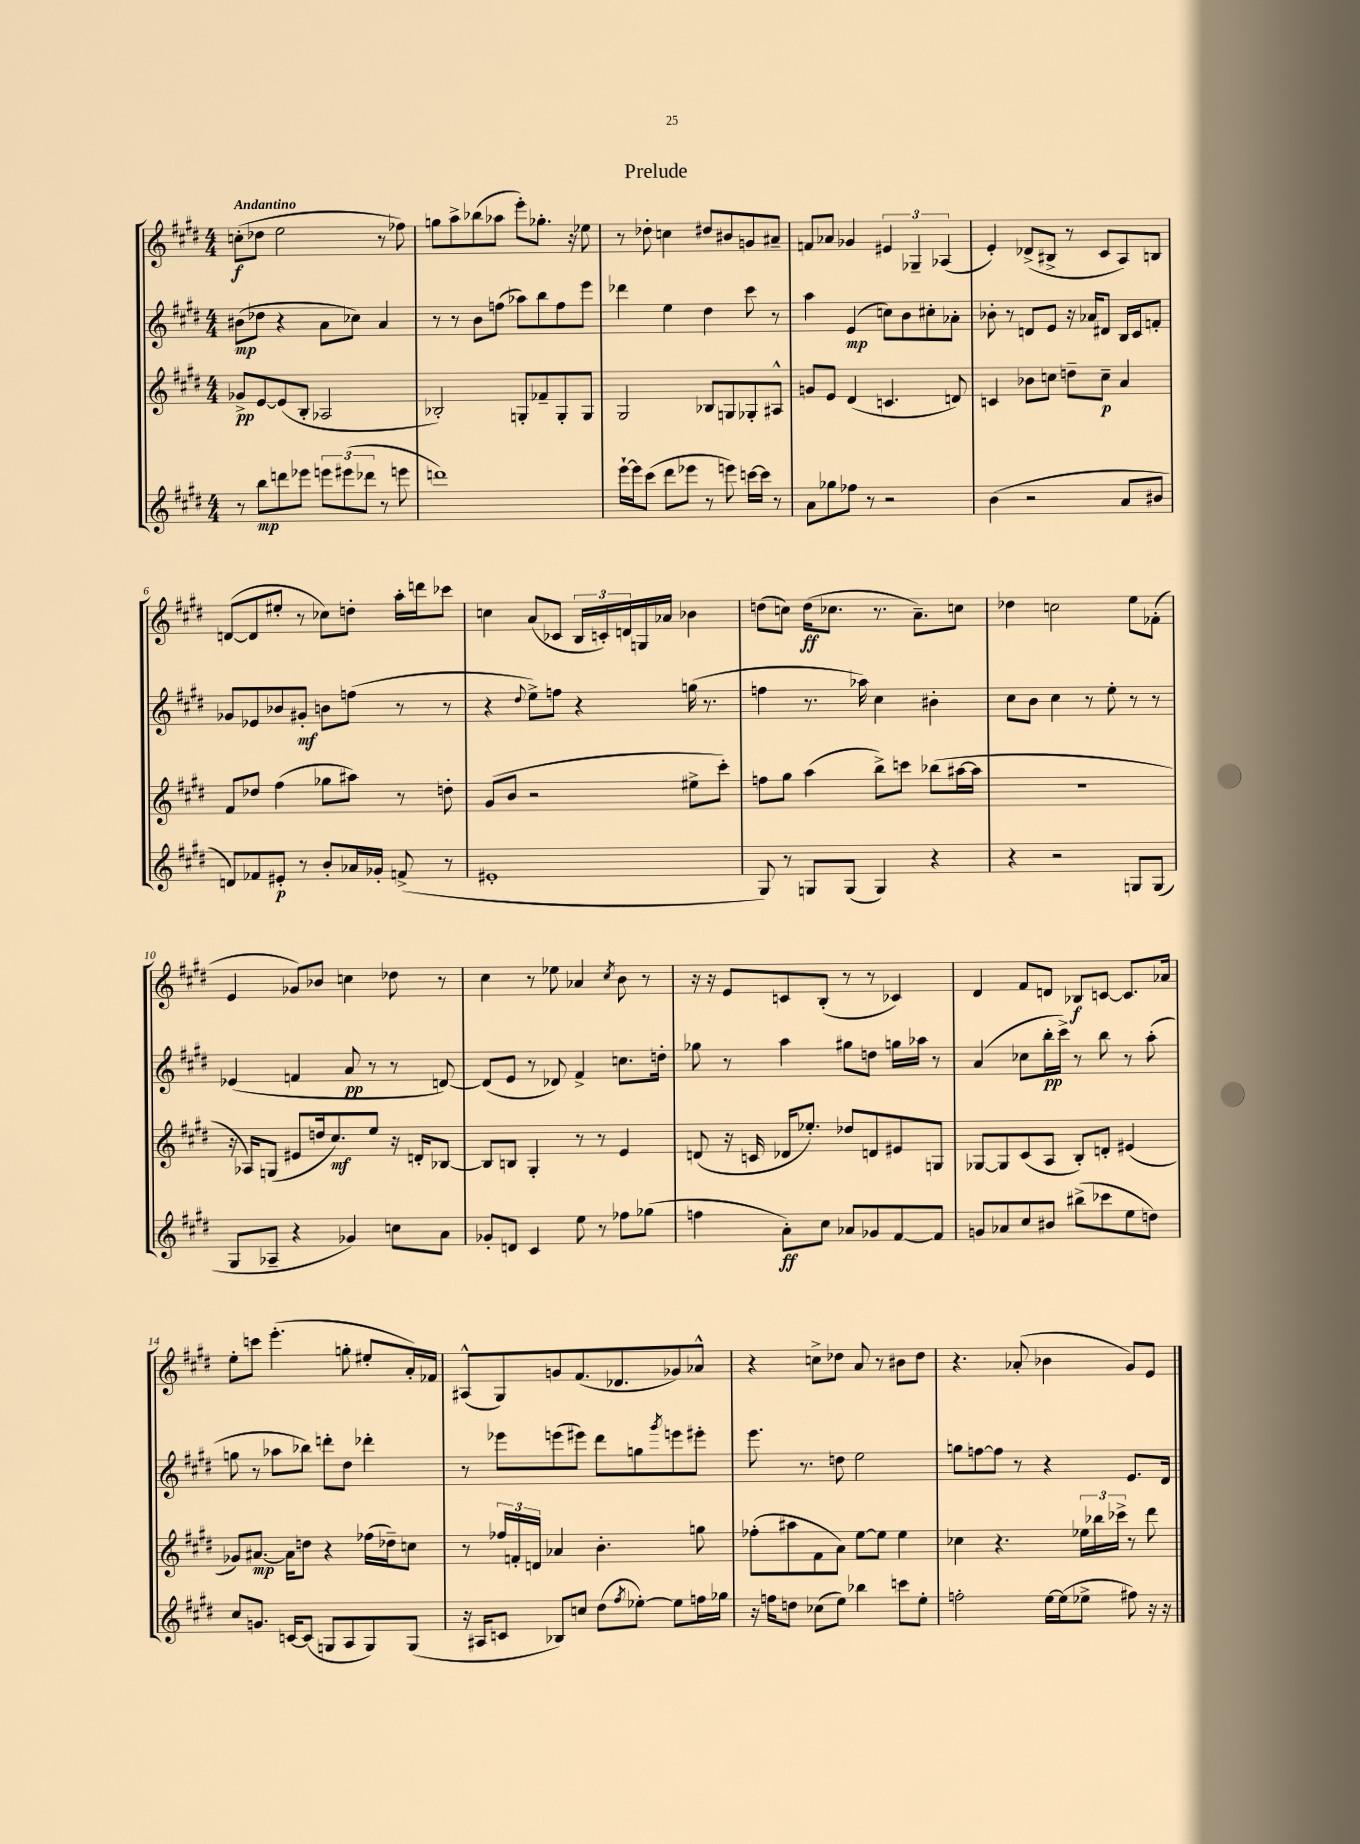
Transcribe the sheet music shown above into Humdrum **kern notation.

**kern	**dynam	**kern	**dynam	**kern	**dynam	**kern	**dynam
*part4	*part4	*part3	*part3	*part2	*part2	*part1	*part1
*staff4	*staff4	*staff3	*staff3	*staff2	*staff2	*staff1	*staff1
*clefG2	*	*clefG2	*	*clefG2	*	*clefG2	*
*k[f#c#g#d#]	*	*k[f#c#g#d#]	*	*k[f#c#g#d#]	*	*k[f#c#g#d#]	*
*M4/4	*	*M4/4	*	*M4/4	*	*M4/4	*
=1	=1	=1	=1	=1	=1	=1	=1
!	!	!	!	!	!	!LO:TX:a:B:t=Andantino	!
8r	.	8g-X^/L	pp	(8b#X\L	mp	(8ccn'\L	f
8bb\L	mp	[8e/	.	8dd-X\J	.	8dd-X\J	.
8dddn\	.	(8e/]	.	4r	.	2ee\	.
8eee-X\J	.	8B'/J	.	.	.	.	.
12eeen\L	.	2A-X/	.	8a\L	.	.	.
(12eee#X\	.	.	.	.	.	.	.
.	.	.	.	8cc-X\J)	.	.	.
12ddd-X\J	.	.	.	.	.	.	.
8r	.	.	.	4a/	.	8r	.
8eeen\	.	.	.	.	.	8ff-X\)	.
=2	=2	=2	=2	=2	=2	=2	=2
1dddn)	.	2B-X'/)	.	8r	.	8ggn\L	.
.	.	.	.	8r	.	8aa^\	.
.	.	.	.	8b\L	.	(8bb-X\	.
.	.	.	.	(8ffn\J	.	8aa-X\J	.
.	.	8Gn'/L	.	8aa-X\L)	.	8eee'\L)	.
.	.	8f-X~/	.	8bb\	.	8.gg-X'\J	.
.	.	8G'/	.	8ff\	.	.	.
.	.	.	.	.	.	16r	.
.	.	8G/J	.	8eee\J	.	8ee-X\	.
=3	=3	=3	=3	=3	=3	=3	=3
[16eee`\LL	.	2G#/	.	4ddd-X\	.	8r	.
16eee\J]	.	.	.	.	.	.	.
(8ccc#\J	.	.	.	.	.	8dd-X'\	.
8ddd#\L	.	.	.	4ee\	.	4ccn\	.
8eee-X\J	.	.	.	.	.	.	.
8r	.	8B-X/L	.	4dd#\	.	8dd#X/L	.
8eeen\)	.	8Gn/	.	.	.	8b#X/	.
[16cccn\LL	.	8G-X'/	.	8ccc#\	.	8gn/	.
16ccc\JJ]	.	.	.	.	.	.	.
8r	.	8A#X^^/J	.	8r	.	8a#X~/J	.
=4	=4	=4	=4	=4	=4	=4	=4
8a\L	.	8gn/L	.	4aa\	.	8fn/L	.
8gg-X\	.	8e/J	.	.	.	8a-X/J	.
8ff-X\J	.	(4d#/	.	(4e/	mp	4g-X/	.
8r	.	.	.	.	.	.	.
2r	.	4.cn/	.	8ccn\L)	.	6e#X/	.
.	.	.	.	8b\	.	.	.
.	.	.	.	.	.	6G-X~/	.
.	.	.	.	8cc#X'\	.	.	.
.	.	.	.	.	.	(6A-X/	.
.	.	8dn/)	.	8a-X'\J	.	.	.
=5	=5	=5	=5	=5	=5	=5	=5
(4b\	.	4cn/	.	8b-X'\	.	4e'/)	.
.	.	.	.	8r	.	.	.
2r	.	8b-X\L	.	8dn/L	.	(8d-X^/L	.
.	.	8ccn\J	.	8e/J	.	8B#X^/J	.
.	.	8ddn~\L	.	16r	.	8r	.
.	.	.	.	16a-X/KL	.	.	.
.	.	8cc~\J	p	8d#X/J	.	8c#/L	.
8a/L	.	4a/	.	16B/LL	.	8A/)	.
.	.	.	.	16c#/J	.	.	.
8b#X/J	.	.	.	8fn'/J	.	8Bn/J	.
!!LO:LB:g=z
=6	=6	=6	=6	=6	=6	=6	=6
8dn/L)	.	8f#/L	.	8g-X/L	.	([8dn/L	.
8f-X/	.	8dd-X/J	.	8e-X/	.	8d/]	.
8e#X'/J	p	(4ff#\	.	8b-X/	.	8ee#X'/J	.
8r	.	.	.	8g#X'/J	mf	8r	.
8b'/L	.	8gg-X\L	.	8bn\L	.	8cc-X\L)	.
16a-X/L	.	8aa#X\J)	.	(8ffn\J	.	8ddn'\J	.
16g-X'/JJ	.	.	.	.	.	.	.
(8fn^/	.	8r	.	8r	.	16aa'\LL	.
.	.	.	.	.	.	16dddn\J	.
8r	.	8ddn'\	.	8r	.	8ccc-X\J	.
=7	=7	=7	=7	=7	=7	=7	=7
1e#X'	.	(8g#/L	.	4r	.	4ccn\	.
.	.	8b/J	.	.	.	.	.
.	.	.	.	8qqdd#/	.	.	.
.	.	2r	.	8ee^\L)	.	(8a/L	.
.	.	.	.	8ffn\J	.	8c-X/J	.
.	.	.	.	4r	.	24B/LL	.
.	.	.	.	.	.	24cn'/)	.
.	.	.	.	.	.	24dn/	.
.	.	.	.	.	.	16Gn/	.
.	.	.	.	.	.	16a-X/JJ	.
.	.	8ee#X^\L	.	(16ggn\	.	4b-X\	.
.	.	.	.	8.r	.	.	.
.	.	8ccc#'\J)	.	.	.	.	.
=8	=8	=8	=8	=8	=8	=8	=8
8G#/)	.	8ffn\L	.	4ffn\	.	(8ddn\L	.
8r	.	8gg#\J	.	.	.	8ccn\J)	.
8Gn/L	.	(4aa\	.	8.r	.	(16dd\KL	ff
.	.	.	.	.	.	8.cc-X\J	.
(8G/J	.	.	.	.	.	.	.
.	.	.	.	16aa-X\)	.	.	.
4G/)	.	8bb^\L)	.	4cc#\	.	8.r	.
.	.	8cccn\J	.	.	.	.	.
.	.	.	.	.	.	8.a~\L)	.
4r	.	(8bb-X\L	.	4b#X'\	.	.	.
.	.	[16aa#X\L	.	.	.	8ccn\J	.
.	.	16aa#\JJ]	.	.	.	.	.
=9	=9	=9	=9	=9	=9	=9	=9
4r	.	1r	.	8cc#\L	.	4dd-X\	.
.	.	.	.	8b\J	.	.	.
2r	.	.	.	4cc#\	.	2ccn\	.
.	.	.	.	8r	.	.	.
.	.	.	.	8ee'\	.	.	.
8Gn/L	.	.	.	8r	.	8ee\L	.
(8G/J	.	.	.	8r	.	(8f-X'\J	.
!!LO:LB:g=z
=10	=10	=10	=10	=10	=10	=10	=10
8G#/L	.	16r	.	(4e-X/	.	4e/	.
.	.	16A-X/KL)	.	.	.	.	.
8A-X~/J	.	(8Gn/J	.	.	.	.	.
4r	.	8e#X/L	.	4fn/	.	8g-X/L)	.
.	.	16ddn/k	.	.	.	8b-X/J	.
.	.	8.cc#/)	mf	.	.	.	.
4g-X/)	.	.	.	8a/	pp	4ccn\	.
.	.	8ee/J	.	8r	.	.	.
8ccn\L	.	16r	.	8r	.	8dd-X\	.
.	.	16dn'/KL	.	.	.	.	.
8a\J	.	[8B-X/J	.	[8dn/)	.	8r	.
=11	=11	=11	=11	=11	=11	=11	=11
8g-X'/L	.	8B-/L]	.	(8d/L]	.	4cc#\	.
8dn/J	.	8Bn/J	.	8e/J	.	.	.
4c#/	.	4G#'/	.	8r	.	8r	.
.	.	.	.	8d-X/)	.	8ee-X\	.
8ee\	.	8r	.	4f#^/	.	4a-X/	.
8r	.	8r	.	.	.	.	.
.	.	.	.	.	.	8qcc#/	.
8ff-X\L	.	4e/	.	8.ccn\L	.	8b\	.
(8gg-X\J	.	.	.	.	.	8r	.
.	.	.	.	16ddn'\Jk	.	.	.
=12	=12	=12	=12	=12	=12	=12	=12
4ffn\	.	(8dn/	.	8gg-X\	.	16r	.
.	.	.	.	.	.	16r	.
.	.	16r	.	8r	.	8e/L	.
.	.	16cn/	.	.	.	.	.
8a'\L)	ff	16d-X/KL	.	4aa\	.	8cn/	.
.	.	8.ee-X'/J)	.	.	.	.	.
8cc#\J	.	.	.	.	.	(8B'/J	.
8a-X/L	.	8dd-X/L	.	8gg#X\L	.	8r	.
8g-X/	.	8dn/	.	8ddn\J	.	8r	.
[8f#/	.	8e#X/	.	16ggn\LL	.	4c-X/)	.
.	.	.	.	16aa-X\JJ	.	.	.
8f#/J]	.	8Gn/J	.	8r	.	.	.
=13	=13	=13	=13	=13	=13	=13	=13
8gn/L	.	[8G-X/L	.	(4a/	.	4d#/	.
8a-X/	.	8G-/]	.	.	.	.	.
8cc#/	.	(8c#/	.	8cc-X\L	.	8f#/L	.
8b#X/J	.	8A/J	.	16bb'\L	pp	8dn/J	.
.	.	.	.	16ccc#^\JJ)	.	.	.
(8bb#X^\L	.	8B'/L)	.	8r	.	8B-X/L	f
8ccc-X\	.	8dn'/J	.	8bb\	.	[8cn/J	.
8ee\	.	(4e#X/	.	8r	.	8.c/L]	.
8ddn\J)	.	.	.	(8aa'\	.	.	.
.	.	.	.	.	.	16a-X/Jk	.
!!LO:LB:g=z
=14	=14	=14	=14	=14	=14	=14	=14
8cc#/L	.	8g-X/L)	.	8ggn\	.	8ee'\L	.
8.gn/J	.	[8.a#X/J	mp	8r	.	8cccn\J	.
.	.	.	.	8aa-X\L	.	(4.eee'\	.
[16cn/KL	.	16a#\KL]	.	.	.	.	.
(8c/J]	.	8ddn\J	.	8bb-X\J)	.	.	.
8Gn/L	.	4r	.	8dddn'\L	.	.	.
8A/	.	.	.	8dd#\J	.	8ggn'\	.
8G/)	.	(16ff-X\LL	.	4ddd-X'\	.	8ee#X'/L	.
.	.	16dd-X~\J)	.	.	.	.	.
(8G/J	.	8ccn\J	.	.	.	16a'/L)	.
.	.	.	.	.	.	16f-X/JJ	.
=15	=15	=15	=15	=15	=15	=15	=15
16r	.	8r	.	8r	.	(8A#X^^/L	.
16A#X/KL	.	.	.	.	.	.	.
8cn/J	.	24ff-X/LL	.	8eee-X\L	.	8G#/)	.
.	.	24fn'/	.	.	.	.	.
.	.	24dn/JJ	.	.	.	.	.
8B-X/L)	.	4a-X/	.	(8eeen\	.	8gn/	.
8ccn/J	.	.	.	8eee#X\J)	.	(8.f#/	.
(8dd#\L	.	4.b'\	.	8ddd#\L	.	.	.
.	.	.	.	.	.	8.d-X/	.
8qff#/	.	.	.	.	.	.	.
[8ee-X'\J)	.	.	.	8ggn\	.	.	.
.	.	.	.	8qggg#/	.	.	.
8ee-\L]	.	.	.	8eeen\	.	8g-X/)	.
16ffn\L	.	8ggn\	.	8eee#X'\J	.	8a-X^^/J	.
16gg-X\JJ	.	.	.	.	.	.	.
=16	=16	=16	=16	=16	=16	=16	=16
16r	.	(8ff-X'\L	.	8.eee\	.	4r	.
16ffn\KL	.	.	.	.	.	.	.
8ddn\J	.	8aa#X\	.	.	.	.	.
.	.	.	.	8.r	.	.	.
(8cc-X\L	.	8f#\	.	.	.	8ccn^\L	.
8ee\J)	.	8a\J)	.	8ddn\	.	8dd-X\J	.
4bb-X\	.	[8ee\L	.	2ee\	.	8a/	.
.	.	8ee\J]	.	.	.	8r	.
8cccn\L	.	4ee\	.	.	.	8b#X\L	.
8ee'\J	.	.	.	.	.	8dd-\J	.
=17	=17	=17	=17	=17	=17	=17	=17
2ffn'\	.	4cc-X\	.	8ggn\L	.	4.r	.
.	.	.	.	[8ffn\	.	.	.
.	.	4.r	.	8ff\J]	.	.	.
.	.	.	.	8r	.	(8a-X'/	.
[16ee\LL	.	.	.	4r	.	4b-X\	.
(16ee\J]	.	.	.	.	.	.	.
8ee-X^\J	.	24ee-X\LL	.	.	.	.	.
.	.	24bb-X\	.	.	.	.	.
.	.	24ccc-X^\JJ	.	.	.	.	.
8ff#X\)	.	8r	.	8.e/L	.	8g#/L)	.
16r	.	8ddd#\	.	.	.	8e/J	.
16r	.	.	.	16d#/Jk	.	.	.
==	==	==	==	==	==	==	==
*-	*-	*-	*-	*-	*-	*-	*-
